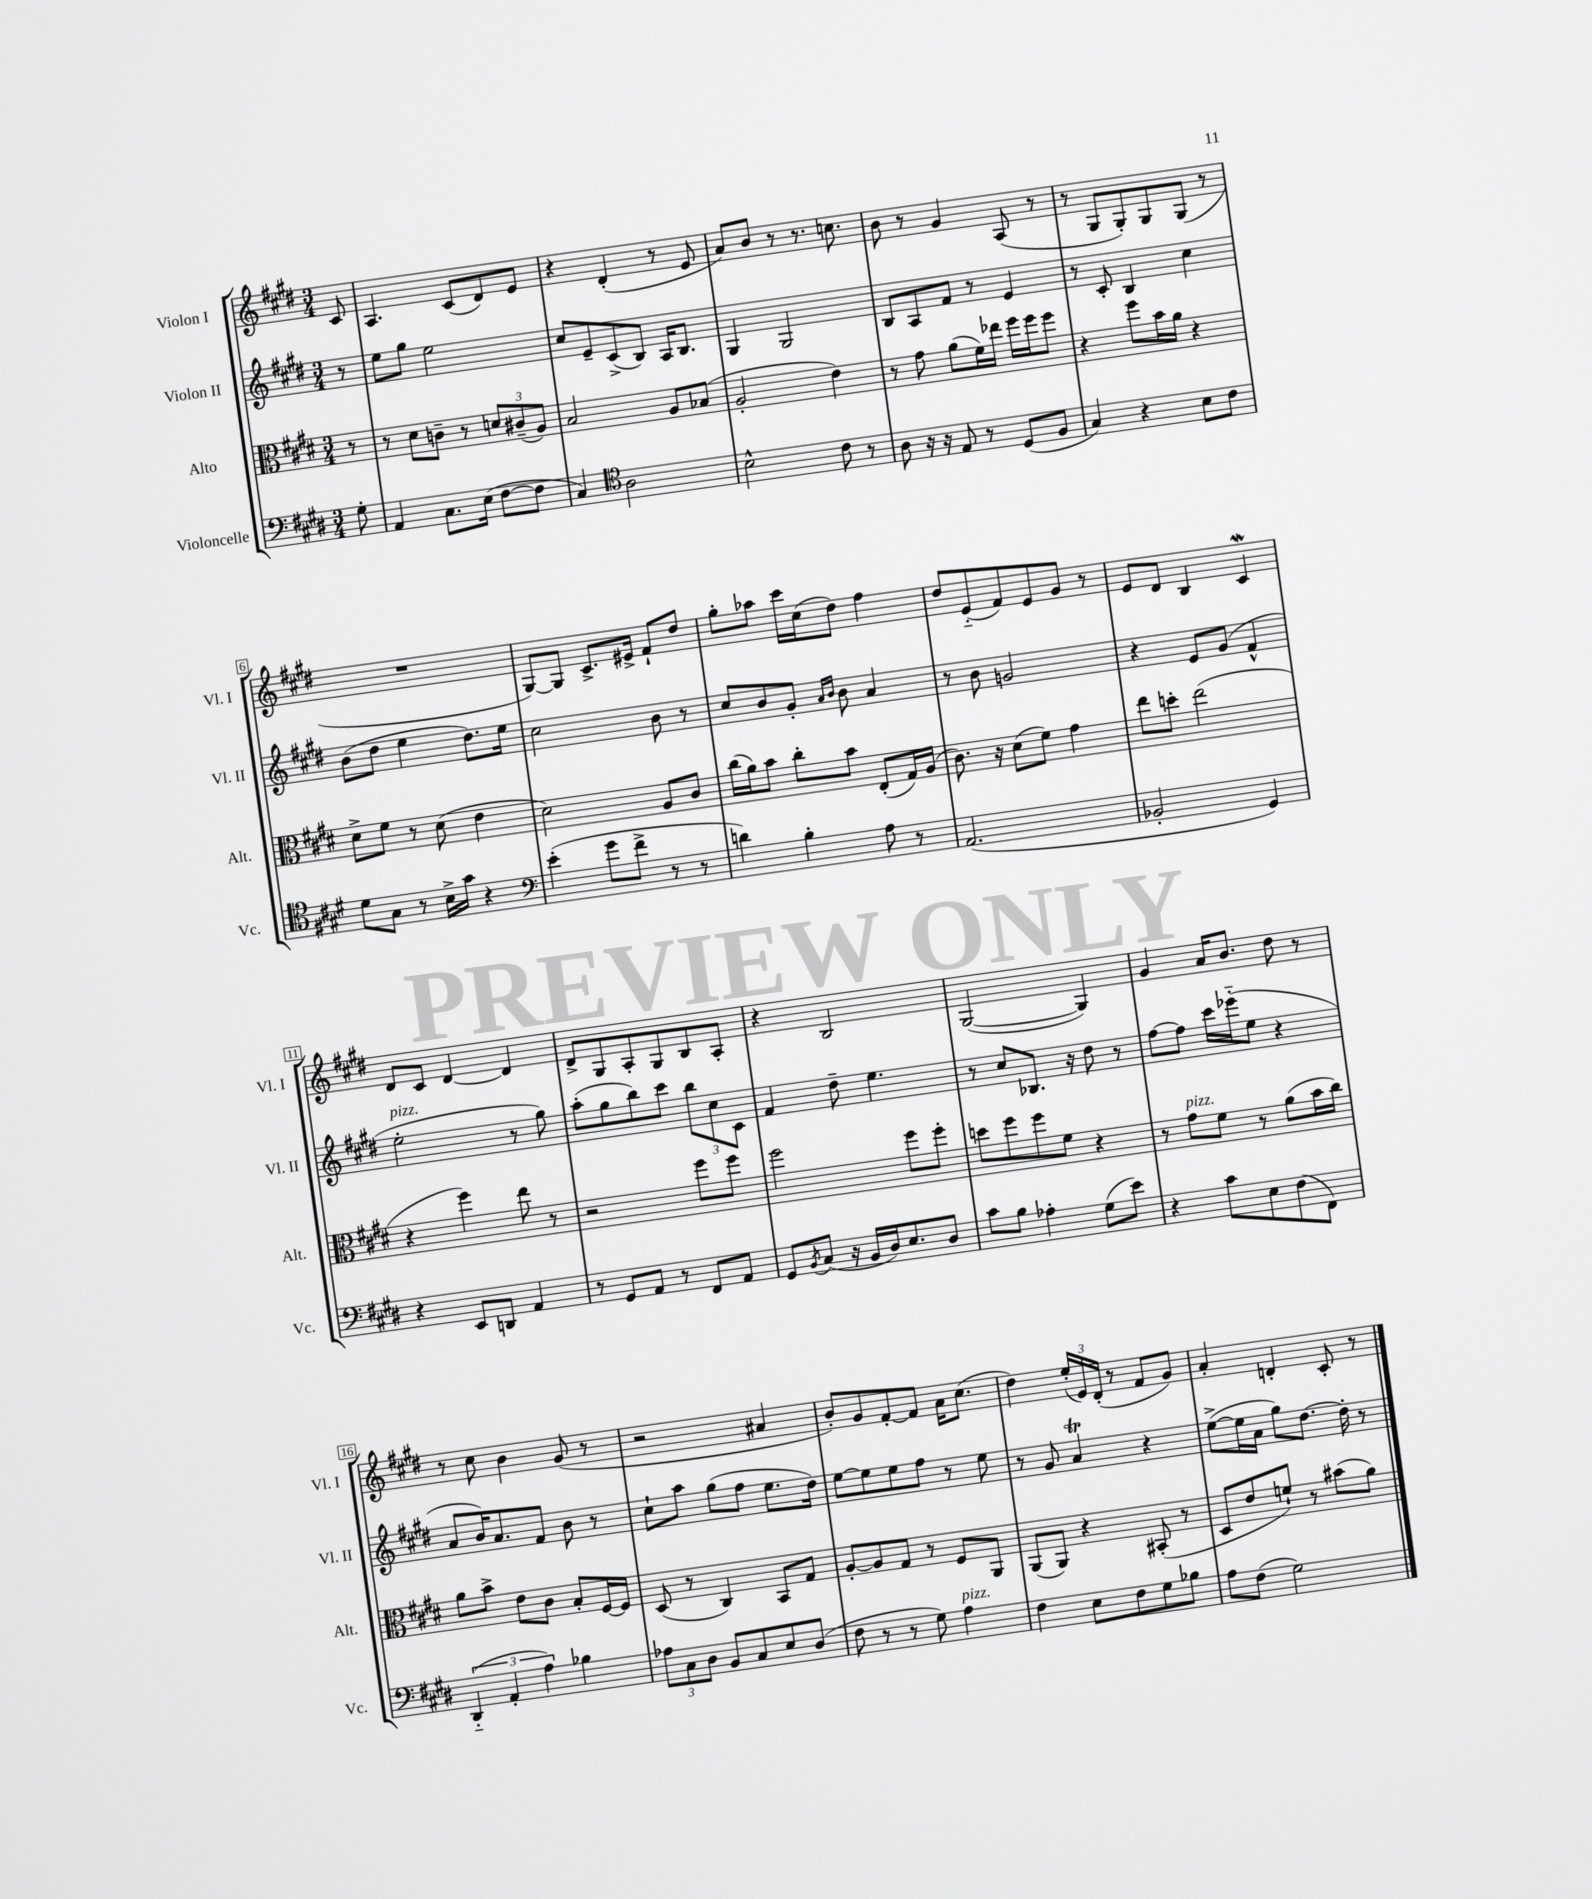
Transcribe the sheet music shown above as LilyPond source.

<<
\new StaffGroup <<
\new Staff = "s0" \with { instrumentName = "Violon I" shortInstrumentName = "Vl. I" } {
    \clef treble \key e \major \numericTimeSignature \time 3/4 \partial 8
    cis'8 |
    a4. cis'8( dis'8) e'8 |
    r4 dis'4-.( r8 e'8 |
    a'8) b'8 r8 r8. c''8. |
    b'8 r8 gis'4 a8( r8 |
    r8 gis8 gis8-.) gis8 gis8( r8 |
    R2. |
    gis8~) gis8 cis'8.-> eis'16-> fis'8-! dis''8 |
    gis''8-. aes''8 cis'''16 cis''16( dis''8) fis''4 |
    dis''8 e'8-_( fis'8) e'8 gis'8 r8 |
    e'8 dis'8 b4 cis'4\mordent |
    dis'8 cis'8 dis'4~ dis'4 |
    dis'8-> gis8 a8-. gis8 b8 a8-. |
    r4 b2 |
    gis2~( gis4) |
    gis'4 a'16 b'8. dis''8 r8 |
    r8 cis''8 b'4 gis'8( r8 |
    r2 ais'4 |
    b'8-.) gis'8 fis'8~-. fis'8 a'16 cis''8.( |
    dis''4) \tuplet 3/2 { e''16-.( e'16) dis'16-.( } r8 fis'8 gis'8) |
    a'4-. d'4-. cis'8-. r8 \bar "|." |
}
\new Staff = "s1" \with { instrumentName = "Violon II" shortInstrumentName = "Vl. II" } {
    \clef treble \key e \major \numericTimeSignature \time 3/4 \partial 8
    r8 |
    e''8 gis''8 e''2 |
    cis''8 e'8-- cis'8->( b8) a16 b8. |
    gis4 gis2 |
    b8 a8 fis'8 r8 e'4 |
    r8 cis'8-. b4 cis''4 |
    b'8( dis''8 e''4 dis''8.) e''16 |
    cis''2 b'8 r8 |
    cis''8 b'8 gis'8-. \grace { a'16 b'16 } b'8 a'4 |
    r8 b'8 g'2 |
    r4 e'8 gis'8( fis'4-^ |
    e''2-.^\markup { \italic "pizz." } r8 gis''8) |
    a''8-.( gis''8 b''8) cis'''8 \tuplet 3/2 { b''8 cis''8 cis'8 } |
    fis'4 dis''8-- e''4. |
    r8 cis''8 bes8. r16 dis''8 r8 |
    fis''8~ fis''8 cis'''16 ees'''16-_( e''8 r4 |
    a'8 b'16) a'8. fis'8 b'8 r8 |
    cis''8-! a''8 gis''8( fis''8 e''8. dis''16) |
    e''8~ e''8 e''8 fis''8 r8 e''8 |
    r8 gis'8 a'4\trill r4 |
    e''8~->( e''16 a'16 gis''8) dis''8.~ dis''16-. r8 \bar "|." |
}
\new Staff = "s2" \with { instrumentName = "Alto" shortInstrumentName = "Alt." } {
    \clef alto \key e \major \numericTimeSignature \time 3/4 \partial 8
    r8 |
    r8 dis'8 c'8-- r8 \tuplet 3/2 { d'8 cis'8--( a8) } |
    b2 a8 bes8( |
    a2-. e'4) |
    r8 gis'8 a'8( fis'16) ees''16 fis''16 fis''16 fis''8 |
    r4 fis''8 b'16 a'16 r4 |
    dis'8-> fis'8 r8 dis'8( e'4 |
    dis'2) a8 cis'8 |
    cis''16( a'16) b'8 cis''8-. b'8 e8-.( gis16) a16( |
    cis'8.) r16 dis'8( fis'8) gis'4 |
    e''8 d''8-. e''2( |
    r4 fis''4) e''8 r8 |
    r2 fis''8 fis''8 |
    fis''2 fis''8 fis''8-. |
    d''8 fis''8 fis''8 fis'8 r4 |
    r8 gis'8^\markup { \italic "pizz." } fis'8 r8 a'8( b'16 cis''16) |
    a'8 b'8-> e'8 cis'8 b8-. fis16~ fis16 |
    dis8( r8 cis4) b,8 gis8 |
    a8~-. a8 gis8 r8 fis8 a,8 |
    a,8( a,8) r4 bis,8-.( r8 |
    dis8 e'8 f'8-!) r8 bis'8( a'8) \bar "|." |
}
\new Staff = "s3" \with { instrumentName = "Violoncelle" shortInstrumentName = "Vc." } {
    \clef bass \key e \major \numericTimeSignature \time 3/4 \partial 8
    gis8-. |
    a,4 cis8. e16( fis8~ fis8 |
    cis4) \clef tenor a2 |
    b2-^ cis'8 r8 |
    a8 r16 r16 e8 r8 dis8( fis8 |
    gis4) r4 b8 cis'8 |
    dis'8 gis8 r8 b16-> gis'16 r4 |
    \clef bass e'4-.( gis'8 fis'8-> r8 r8 |
    d'4) b4-. a8 r8 |
    a,2.( |
    bes,2-. gis,4) |
    r4 e,8 d,8 a,4 |
    r8 gis,8 a,8 r8 fis,8 a,8 |
    gis,8 \acciaccatura { b,8 } cis8( r16 b,16 dis16) e8. dis8 |
    cis'8 b8 aes4-. gis8( e'8) |
    r4 cis'8 e8 fis8( fis,8) |
    \tuplet 3/2 { dis,4-_( a,4-. a4) } bes4 |
    \tuplet 3/2 { aes8 cis8 dis8 } b,8 cis8 e8 dis8( |
    fis8 r8 r8 gis8) a4^\markup { \italic "pizz." } |
    fis4 e8 fis8 gis8 bes8 |
    a8 fis8( gis2) \bar "|." |
}
>>
>>
\layout { \context { \Score \override BarNumber.stencil = #(make-stencil-boxer 0.1 0.3 ly:text-interface::print) } }
